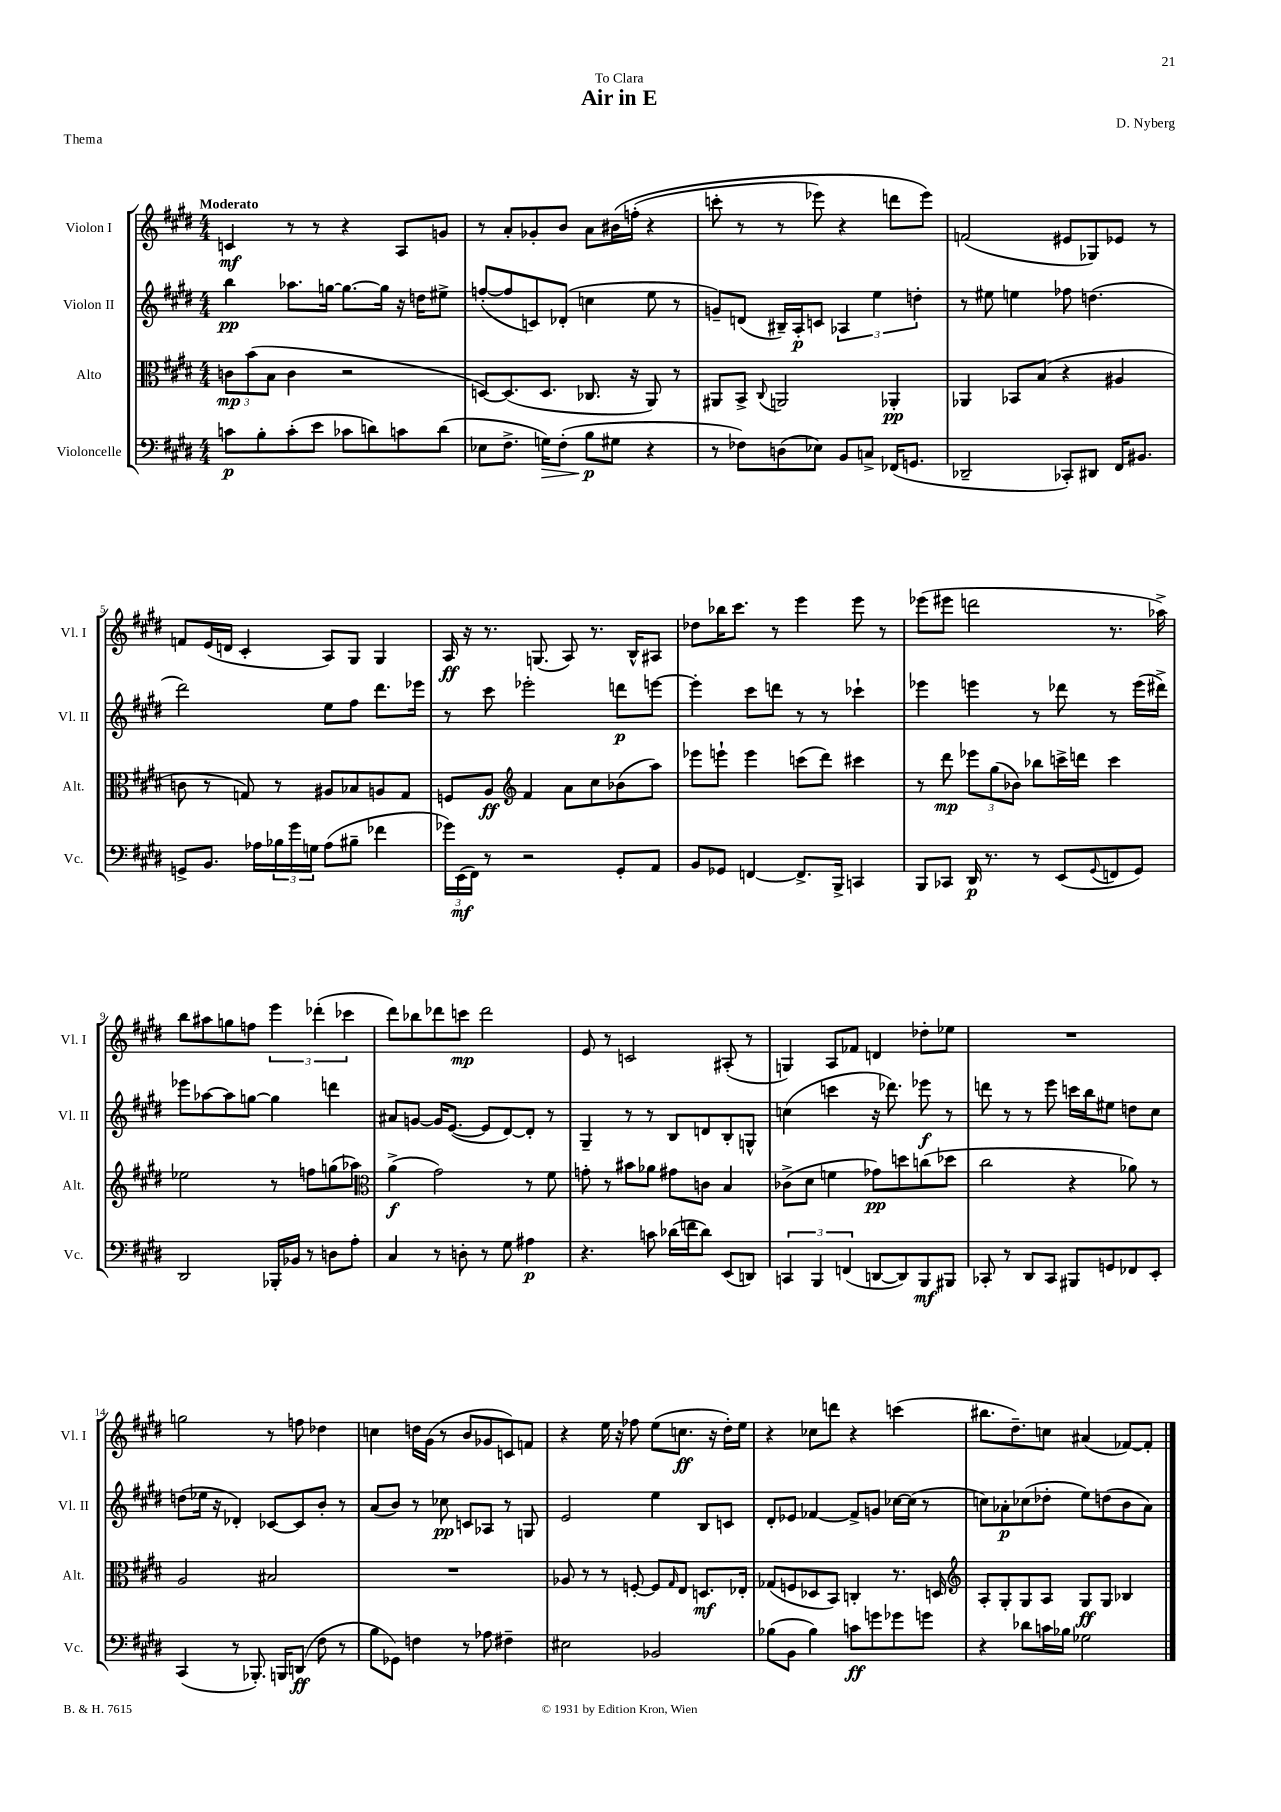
\header { title = "Air in E" composer = "D. Nyberg" dedication = "To Clara" piece = "Thema" }
<<
\new StaffGroup <<
\new Staff = "s0" \with { instrumentName = "Violon I" shortInstrumentName = "Vl. I" } {
    \clef treble \key e \major \numericTimeSignature \time 4/4 \tempo "Moderato"
    c'4\mf r8 r8 r4 a8 g'8 |
    r8 a'8-. ges'8-. b'8 a'8 bis'16\( f''16-.( r4 |
    c'''8-. r8 r8 ees'''8) r4 d'''8 ees'''8\) |
    f'2( eis'8 ges8) ees'8 r8 |
    f'8 e'16( d'16 cis'4-. a8) gis8 gis4 |
    a16\ff r16 r8. g8.( a8) r8. b16-^ ais8 |
    des''8 bes''16 cis'''8. r8 e'''4 e'''8 r8 |
    ees'''8( eis'''8 d'''2 r8. aes''16->) |
    b''8 ais''8 g''8 f''8 \tuplet 3/2 { e'''4 des'''4-.( ces'''4 } |
    dis'''8) bes''8 des'''8 c'''8\mp des'''2 |
    e'8 r8 c'2 ais8-.( r8 |
    g4) a8 fes'8 d'4 des''8-. ees''8 |
    R1 |
    g''2 r8 f''8 des''4 |
    c''4 d''16 gis'16( r8 b'8 ges'8 c'8) f'8 |
    r4 e''16 r16 fes''8 e''8( c''8.\ff r16 dis''16-.) e''16 |
    r4 ces''8 d'''8 r4 c'''4( |
    bis''8. dis''8.--) c''8 ais'4( fes'8~) fes'8-. \bar "|." |
}
\new Staff = "s1" \with { instrumentName = "Violon II" shortInstrumentName = "Vl. II" } {
    \clef treble \key e \major \numericTimeSignature \time 4/4
    b''4\pp aes''8. g''16~ g''8.~ g''16 r16 d''16 eis''8-> |
    f''8~-.( f''8 c'8) des'8-.( c''4 e''8 r8 |
    g'8--) d'8( bis16--) a16-.\p c'8 \tuplet 3/2 { aes4 e''4 d''4-. } |
    r8 eis''8 e''4 fes''8 d''4.( |
    dis'''2) e''8 fis''8 dis'''8. ees'''16 |
    r8 cis'''8 ees'''2-. d'''8\p e'''8~ |
    e'''4-. cis'''8 d'''8 r8 r8 ces'''4-! |
    ees'''4 e'''4 r8 des'''8 r8 e'''16( dis'''16->) |
    ees'''8 aes''8~ aes''8 g''8~ g''4 d'''4 |
    ais'8 g'8~ g'16 e'8.~( e'8 dis'8~) dis'8-. r8 |
    gis4-- r8 r8 b8 d'8 b8-. g8-^ |
    c''4( c'''4 r16 des'''8.) ees'''8\f r8 |
    d'''8 r8 r8 e'''8 c'''16 b''16 eis''8 d''8 cis''8 |
    d''8( ees''16 r16 des'4-.) ces'8~ ces'8 b'8-. r8 |
    a'8( b'8) r8 ces''8\pp c'8 aes8 r8 g8 |
    e'2 e''4 b8 c'8 |
    dis'8-. ees'8 fes'4~ fes'8-> g'8 ces''16~ ces''16( r8 |
    c''8) aes'8-.\p ces''8( des''8-. e''8) d''8( b'8 aes'8) \bar "|." |
}
\new Staff = "s2" \with { instrumentName = "Alto" shortInstrumentName = "Alt." } {
    \clef alto \key e \major \numericTimeSignature \time 4/4
    \tuplet 3/2 { c'8\mp b'8( b8 } c'4 r2 |
    d8~) d8.( d8. ces8. r16 a,8) r8 |
    ais,8 b,8-> \appoggiatura { cis8 } a,2 aes,4-.\pp |
    aes,4 bes,8 b8( r4 ais4 |
    c'8 r8 g8) r8 ais8 bes8 a8 g8 |
    f8 a8\ff \clef treble fis'4 a'8 cis''8 bes'8( a''8) |
    ees'''8 e'''8-! e'''4 c'''8( dis'''8) cis'''4 |
    r8 dis'''8\mp \tuplet 3/2 { ees'''8 gis''8( bes'8) } bes''8 c'''16-> d'''16 c'''4 |
    ees''2 r8 f''8 g''8( aes''8) |
    \clef alto a'4->\f( gis'2) r8 fis'8 |
    g'8-. r8 bis'8 aes'8 gis'8 c'8 b4 |
    ces'8->( dis'8 f'4 ges'8\pp) d''8 c''8( des''8 |
    cis''2 r4 aes'8) r8 |
    a2 bis2 |
    R1 |
    aes8 r8 r8 f8~-. f8 \grace { gis16 } e8 d8.\mf ees16-. |
    ges8( f8 des8 b,8) c4-. r8. d16 |
    \clef treble a8-. gis8-. gis8 a8 gis8\ff gis8 bes4 \bar "|." |
}
\new Staff = "s3" \with { instrumentName = "Violoncelle" shortInstrumentName = "Vc." } {
    \clef bass \key e \major \numericTimeSignature \time 4/4
    c'8\p b8-. c'8-.( e'8 ces'8 d'8) c'8 d'8( |
    ees8 fis8.-> g16\>) fis8-.( b8\p\! gis8 r4 |
    r8 fes8) d8( ees8) b,8 c8-> fes,16( g,8. |
    des,2-- ces,8-.) dis,8 fis,16 bis,8. |
    g,8-> b,8. aes16 \tuplet 3/2 { bes16 gis'16 g16 } aes8( bis8-- fes'4 |
    \tuplet 3/2 { ges'16) e,16\mf( fis,16) } r8 r2 gis,8-. a,8 |
    b,8 ges,8 f,4~ f,8.-> b,,16-> c,4 |
    b,,8 ces,8 dis,16\p r8. r8 e,8( \appoggiatura { gis,8 } f,8 gis,8) |
    dis,2 bes,,16-. bes,16 r8 d8 a8-. |
    cis4 r8 d8-. r8 gis8 ais4\p |
    r4. c'8 des'16( f'16 des'8) e,8( d,8) |
    \tuplet 3/2 { c,4 b,,4 f,4( } d,8~ d,8) b,,8\mf bis,,8 |
    ces,8-. r8 dis,8 ces,8 bis,,8 g,8 fes,8 e,8-. |
    cis,4( r8 bes,,8.-.) b,,16 d,8\ff( fis8 r8 |
    b8 ges,8) f4 r8 aes8 fis4-- |
    eis2 bes,2 |
    bes8( b,8 bes4) c'8\ff g'8 ges'8 g'8 |
    r4 des'8 c'16 bes16 ges2 \bar "|." |
}
>>
>>
